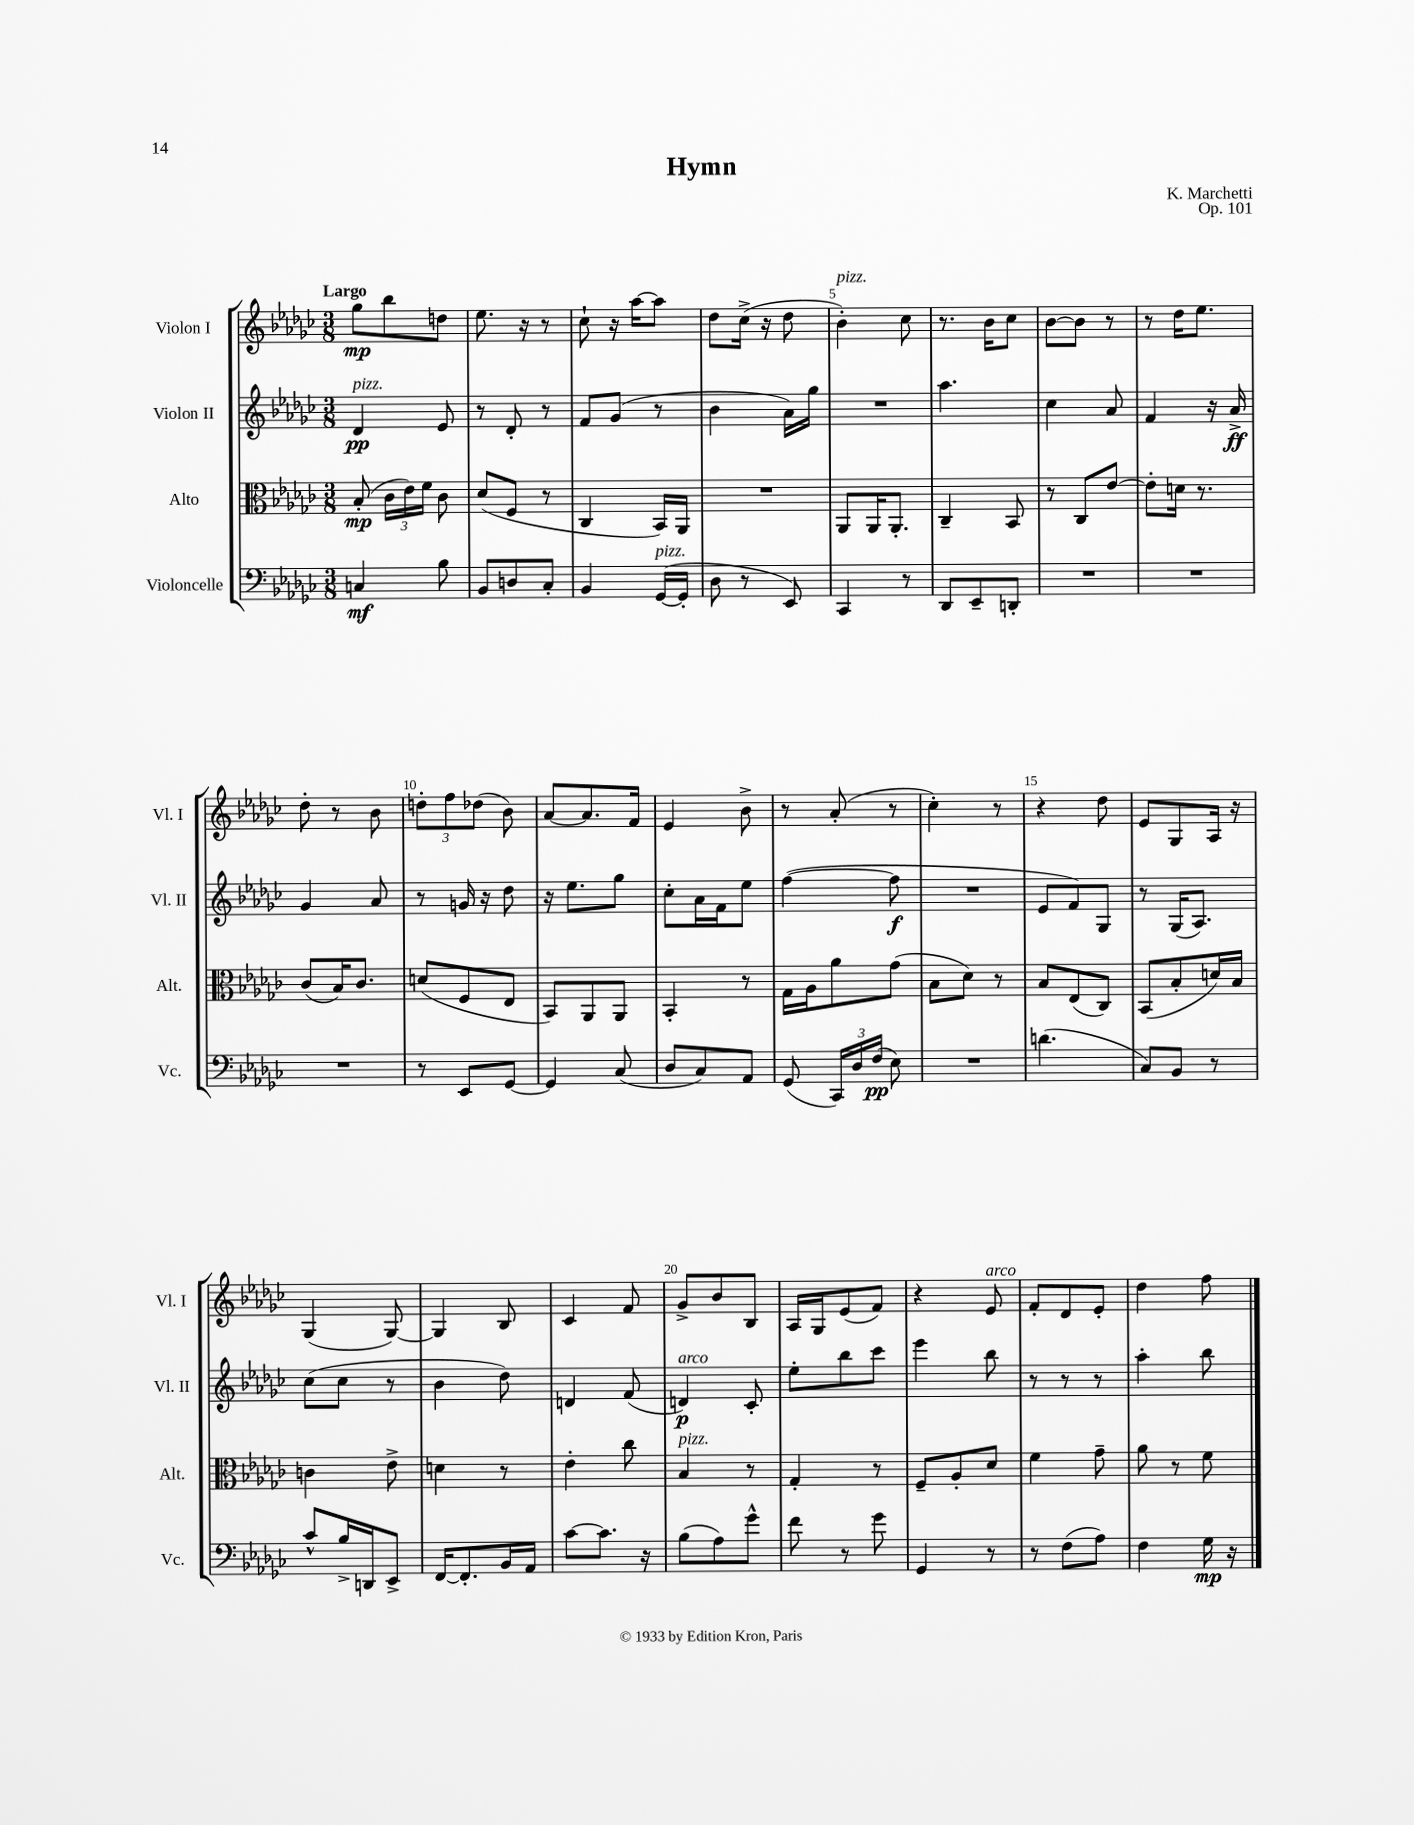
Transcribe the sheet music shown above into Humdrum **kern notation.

**kern	**kern	**kern	**kern
*staff4	*staff3	*staff2	*staff1
*clefF4	*clefC3	*clefG2	*clefG2
*k[b-e-a-d-g-c-]	*k[b-e-a-d-g-c-]	*k[b-e-a-d-g-c-]	*k[b-e-a-d-g-c-]
*M3/8	*M3/8	*M3/8	*M3/8
4C/	(8B-'/	4d-/	8gg-\L
.	24c-\LL	.	8bb-\
.	24e-\)	.	.
.	24f\JJ	.	.
8B-\	8c-\	8e-/	8dd\J
=	=	=	=
8BB-/L	(8d-/L	8r	8.ee-\
8D/	8F/J	8d-'/	.
.	.	.	16r
8C-'/J	8r	8r	8r
=	=	=	=
4BB-/	4C-/	8f/L	8cc-`\
.	.	(8g-/J	16r
.	.	.	[16aa-\LK
([16GG-/LL	16BB-/LL)	8r	8aa-\]J
16GG-'/]JJ	16AA-/JJ	.	.
=	=	=	=
8D-\	4.r	4b-\	8dd-\L
8r	.	.	(16cc-^\Jk
.	.	.	16r
8EE-/)	.	16a-\LL)	8dd-\
.	.	16gg-\JJ	.
=	=	=	=
4CC-/	8AA-/L	4.r	4b-'\)
.	16AA-/K	.	.
.	8.AA-'/J	.	.
8r	.	.	8cc-\
=	=	=	=
8DD-/L	4C-~/	4.aa-\	8.r
8EE-~/	.	.	.
.	.	.	16b-\LK
8DD'/J	8BB-/	.	8cc-\J
=	=	=	=
4.r	8r	4cc-\	[8b-\L
.	8C-/L	.	8b-\]J
.	[8e-/J	8a-/	8r
=	=	=	=
4.r	8e-'\]L	4f/	8r
.	16d\Jk	.	16dd-\LK
.	8.r	.	8.ee-\J
.	.	16r	.
.	.	16a-^/	.
=	=	=	=
4.r	(8c-/L	4g-/	8dd-'\
.	16B-/K)	.	8r
.	8.c-/J	.	.
.	.	8a-/	8b-\
=	=	=	=
8r	(8d/L	8r	12dd'\L
.	.	.	12ff\
8EE-/L	8F/	16g/	.
.	.	.	(12dd-\J
.	.	16r	.
[8GG-/J	8E-/J	8dd-\	8b-\)
=	=	=	=
4GG-/]	8BB-/L)	16r	[8a-/L
.	.	8.ee-\L	.
.	8AA-/	.	8.a-/]
(8C-/	8AA-/J	8gg-\J	.
.	.	.	16f/Jk
=	=	=	=
8D-/L	4BB-'/	8cc-'\L	4e-/
8C-/)	.	16a-\L	.
.	.	16f\J	.
8AA-/J	8r	8ee-\J	8b-^\
=	=	=	=
(8GG-/	16G-\LL	([4ff\	8r
.	16A-\J	.	.
24CC-/LL)	8a-\	.	(8a-'/
24D-/	.	.	.
(24F/JJ	.	.	.
8E-\)	(8g-\J	8ff\]	8r
=	=	=	=
4.r	8B-\L	4.r	4cc-'\)
.	8d-\J)	.	.
.	8r	.	8r
=	=	=	=
(4.d\	8B-/L	8e-/L	4r
.	(8E-/	8f/)	.
.	8C-/J)	8G-/J	8dd-\
=	=	=	=
8C-/L)	(8BB-/L	8r	8e-/L
8BB-/J	8B-'/	(16G-/LK	8G-/
.	.	8.A-/J)	.
8r	16d/L)	.	16A-/Jk
.	16B-/JJ	.	16r
=	=	=	=
8c-^^/L	4c\	(8cc-\L	(4G-/
16B-^/L	.	8cc-\J	.
16DD/J	.	.	.
8EE-^/J	8e-^\	8r	[8G-/)
=	=	=	=
[16FF/LK	4d\	4b-\	4G-/]
8.FF'/]	.	.	.
16BB-/L	8r	8dd-\)	8B-/
16AA-/JJ	.	.	.
=	=	=	=
[8c-\L	4e-'\	4d/	4c-/
8.c-\]J	.	.	.
.	8cc-\	(8f/	8f/
16r	.	.	.
=	=	=	=
(8B-\L	4B-/	4d/)	8g-^/L
8A-\)	.	.	8b-/
8g-^^\J	8r	8c-'/	8B-/J
=	=	=	=
8f\	4G-'/	8ee-'\L	16A-/LL
.	.	.	16G-/J
8r	.	8bb-\	(8e-/
8g-\	8r	8ccc-\J	8f/J)
=	=	=	=
4GG-/	8F~/L	4eee-\	4r
.	8A-'/	.	.
8r	8d-/J	8bb-\	8e-/
=	=	=	=
8r	4f\	8r	8f'/L
(8F\L	.	8r	8d-/
8A-\J)	8g-~\	8r	8e-'/J
=	=	=	=
4F\	8a-\	4aa-'\	4dd-\
.	8r	.	.
16G-\	8f\	8bb-\	8ff\
16r	.	.	.
==	==	==	==
*-	*-	*-	*-
